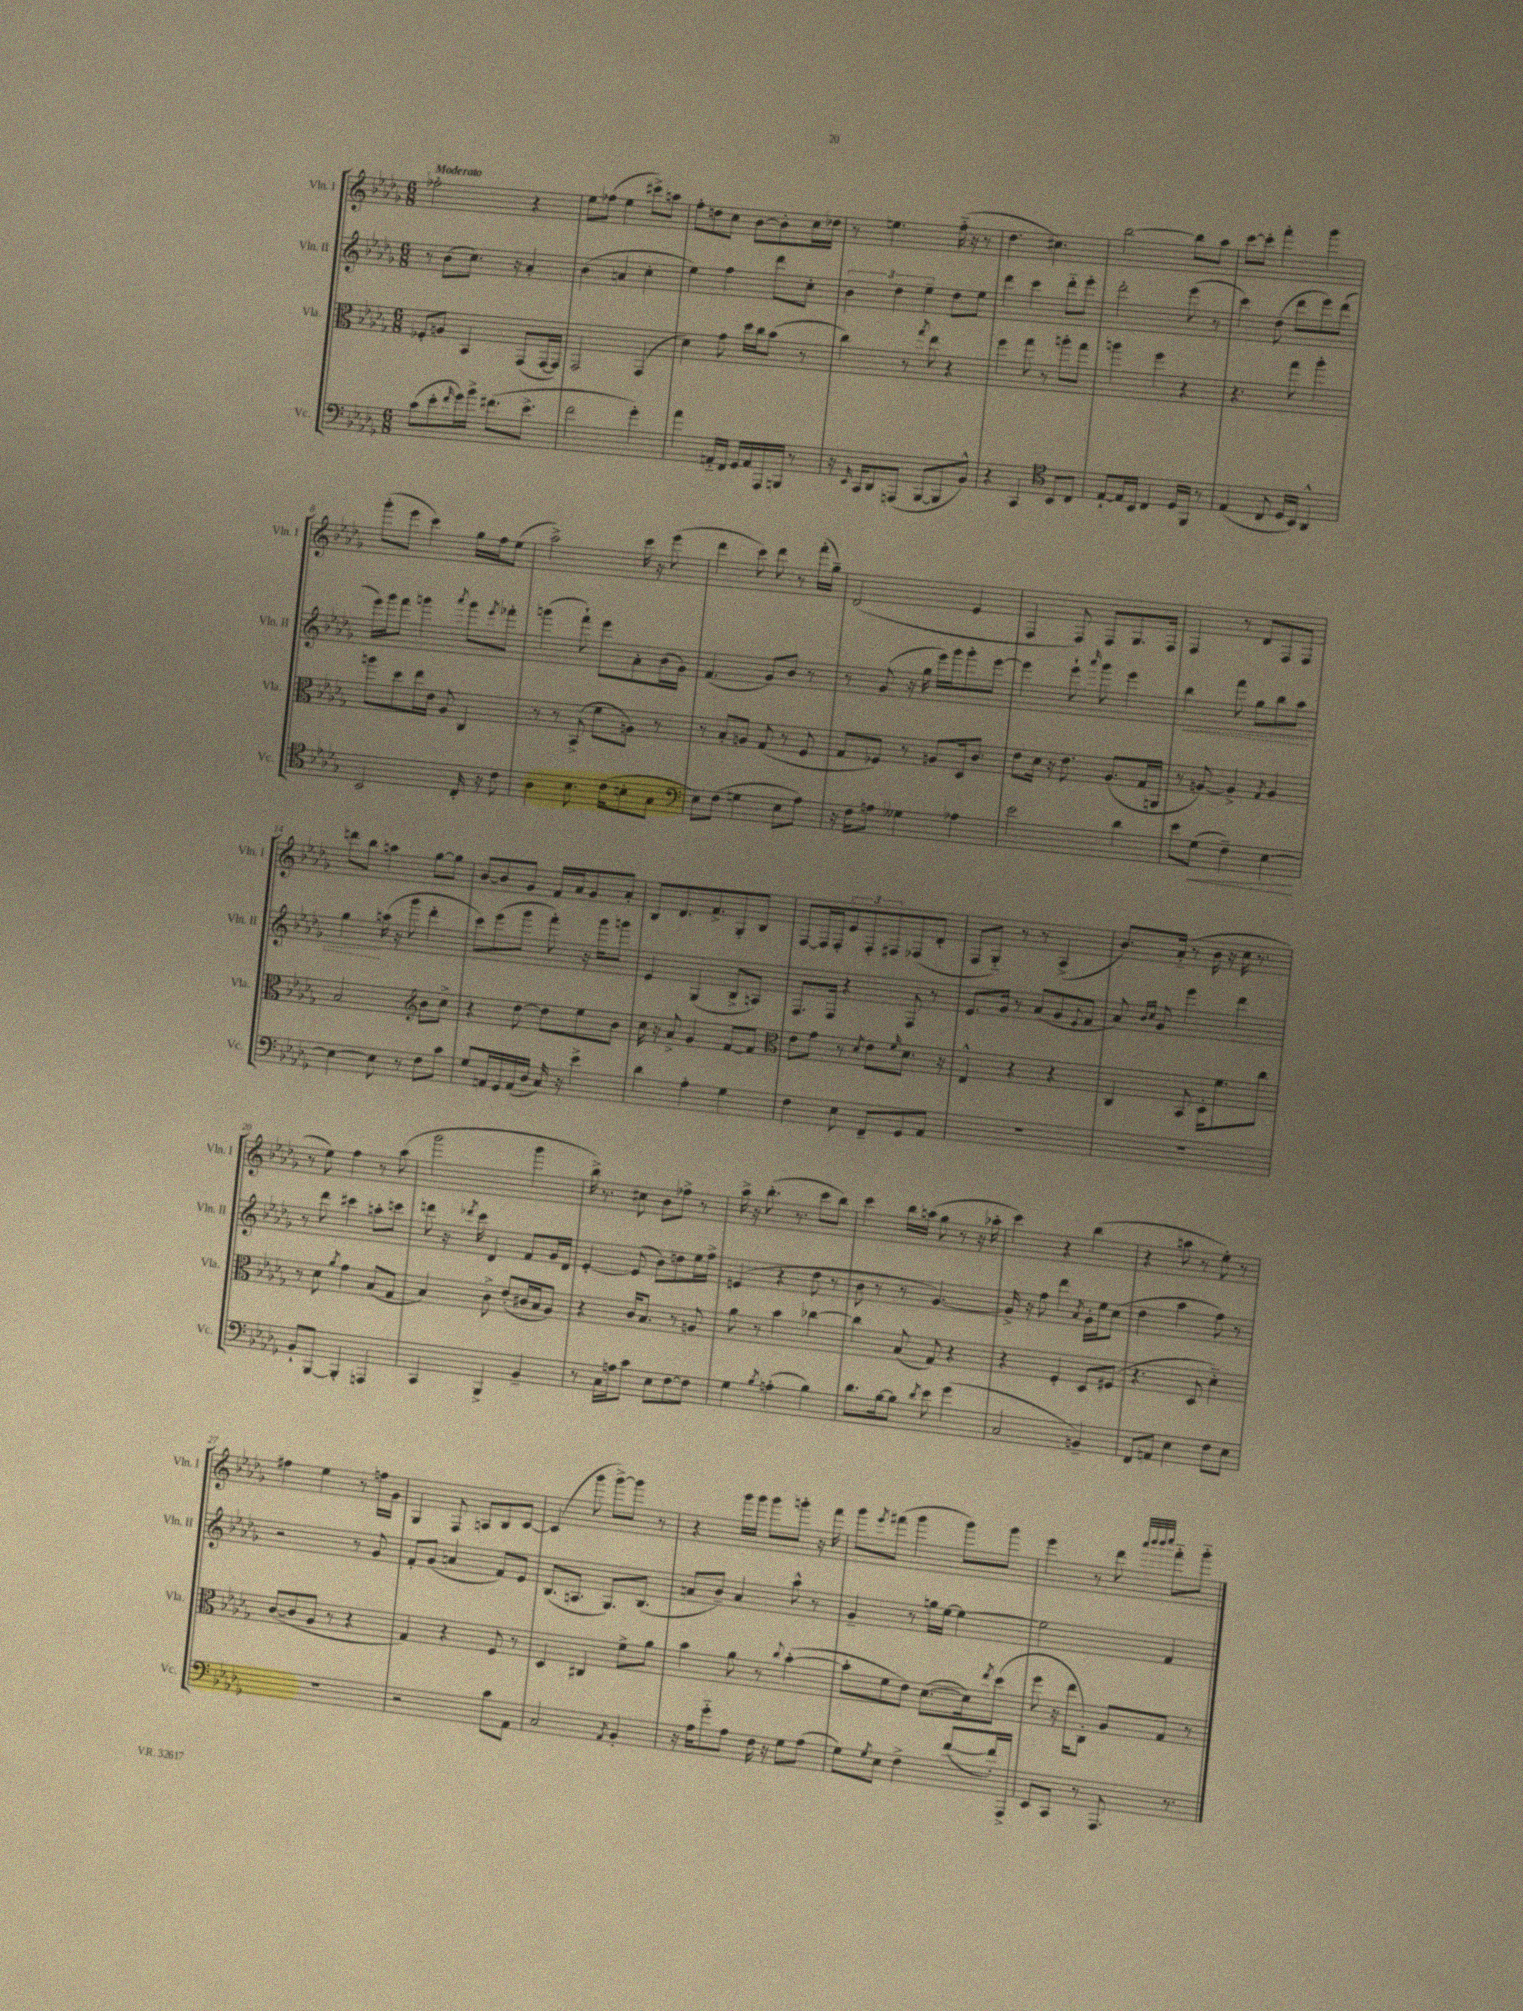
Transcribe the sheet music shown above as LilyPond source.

<<
\new StaffGroup <<
\new Staff = "s0" \with { instrumentName = "Vln. I" shortInstrumentName = "Vln. I" } {
    \clef treble \key des \major \numericTimeSignature \time 6/8 \tempo "Moderato"
    fes''2-. r4 |
    ees''8 fes''8( ees''4 cis'''8->) a''8 |
    f''8-. d''8 c''8 bes'8~ bes'8-. c''16 des''16 |
    r8 e''4. f''16-_( r16 r8 |
    des''4. cis''4.) |
    bes''2~ bes''8 aes''8 |
    c'''8~ c'''8-. f'''4-. ges'''4 |
    ges'''8-.( ees'''8 c'''4) ges''16 f''16 ees''8( |
    aes''2->) c'''16 r16 ees'''8( |
    des'''4 c'''8) des'''8 r8 f'''16-.( ges''16--) |
    des'2( ees'4 |
    f4 f8) f8 ges8. f16 |
    f4 r8 des'8 f8 f8 |
    d'''8 bes''8 a''4 ges''8~ ges''8 |
    bes'8~ bes'8 ges'8 f'16 aes'16 ges'8 aes'8-. |
    bes8 des'8. f'8.-> ges8-. bes8 |
    f8~ f16 f16-. \tuplet 3/2 { ees'8 f8-. fis8 } fes8( des'8-. |
    f8 ges8-_) r8 r8 aes4->( |
    bes'8.) aes'16-_( r8 bes'16 r16 c''16 r8. |
    r8 ees''8) f''4 r8 aes''8( |
    ges'''2 ges'''4 |
    bes''16->) r8. cis''8 bes'8 fes''8-> r8 |
    aes''16-> r16 bes''8.-.( r8. c'''8 bes''8) |
    c'''4 bes''16 a''16( ges''8 r8 r16 aes''16-. |
    c'''4) r4 bes''4( |
    r4 a''8 r8 ees''8-.) r8 |
    fis''4 ees''4 r8 f''16 ges'16 |
    ges4 f8 a8 bes8 c'8~ |
    c'4( ges'''8 ges'''8~->) ges'''8 r8 |
    r4 ges'''16 ges'''16 ges'''8 g'''8-. r16 f'''16 |
    ges'''8 \acciaccatura { ees'''8 } fis'''8( ges'''4 ges'''8) ges'''8 |
    ees'''4 r8 des'''8 \grace { aes'''32 bes'''32 bes'''32 c''''32 } f'''8-_ ges'''8-_ \bar "|." |
}
\new Staff = "s1" \with { instrumentName = "Vln. II" shortInstrumentName = "Vln. II" } {
    \clef treble \key des \major \numericTimeSignature \time 6/8
    r8 bes'8( c''8.) r16 aes'4-. |
    bes'4( a'4 c''4-. |
    ees''4) f''4 des'''8 c''8-. |
    \tuplet 3/2 { bes'4 des''4 ees''4-- } des''8 ees''8 |
    des'''4 c'''4 des'''8-_ ees'''8-. |
    des'''2-. ees'''8( r8 |
    c'''4) des''8( des'''8 ees'''8) des'''8( |
    ees'''16) ges'''16 f'''8 g'''4 \acciaccatura { aes'''8 } g'''8 \acciaccatura { ees'''8 } fes'''8-. |
    g'''4( f'''8-!) ees'''8 aes'8-. bes'16( ges'16) |
    f'4.( ges'8) bes'8 r8 |
    r8 ges'8( r16 ges''16 ees'''16) ges'''16 ges'''8-. ees'''8~ |
    ees'''4 ees'''8-! \grace { aes'''16 } ges'''8 ees'''4 |
    \once \override Hairpin.style = #'dashed-line bes''4\< f'''8 ges''8 bes''8 aes''8 |
    ges''4\! a''16( r16 ges'''8 des'''4-. |
    c'''8) ees'''8( ges'''8 f'''8-.) r16 ges'''16 g'''8 |
    ees'4 ges4( bes8-> a8) |
    f8. f16 r4 f8 r8 |
    ees'8. ges'16 r8 aes'8( ges'8 \appoggiatura { ees'8 } f'8 |
    aes'8) \grace { bes'16 c''16 } ges'8 ees'''4 des'''4 |
    r8 des'''8 cis'''4 a''8-. c'''8 |
    d'''8 r16 \acciaccatura { des'''8 } c'''16 des'4 f'8 ges'16 des'16 |
    ees'4~-. ees'8( bes'8) d''8 ees''16 f''16-> |
    e'4( r4 des''8 r8 |
    bes'8 r8 r8 ges'4.~) |
    ges'16-> r16 f''8 des'''4 \acciaccatura { aes'8 } ges'16-. ees''16 c''8( |
    des''4 aes''4 f''8) r8 |
    r2 r8 ges'8 |
    f'8-. ges'8( a'4 f'8) ees'8 |
    bes8.( a8. ges8.) bes8.( |
    a'8 bes'8--) a'4 aes''8-^ r8 |
    ges'4-- r8 g''16 ees''16~ ees''4~ |
    ees''2 f'4 \bar "|." |
}
\new Staff = "s2" \with { instrumentName = "Vla." shortInstrumentName = "Vla." } {
    \clef alto \key des \major \numericTimeSignature \time 6/8
    fes8-. a8 bes,4 ges,8( ges,16~ ges,16) |
    ges,2 ges,4( |
    des'4) ges'8 des''16 c''16 bes'8( r8 |
    c''4) r8 \acciaccatura { ges''8 } ees''8 r4 |
    f''4 ges''8 r8 a''8-. ges''8 |
    a''4 f''4 r4 |
    r4. ges''8 aes''4-. |
    a''8 des''8 ees''16 ees'16 aes8 c4 |
    r8 r8 bes,8->( f'8 a8) r8 |
    r8 bes8-. a8 ges8( r8 f8 |
    ges8 fes8) r8 a8 des16 c'8. |
    ees'8 des'16 r16 ees'8. aes8.( ges16 a,16 |
    r8 a8~) a4-> \acciaccatura { ges8 } a4 |
    bes2 \clef treble bes'8 c''8-> |
    r4 des''8~ des''8 ees''8 bes'8 |
    c''16 r16 aes'8-> ges'4 f'8~ f'8 |
    \clef alto ees'8 ges'8 r8 \acciaccatura { des'8 } ees'8 \grace { f'16 } des'8. r16 |
    ees4-^ r4 r4 |
    c4 bes,8 des16-. f'8. c''8 |
    r8 des'8 \acciaccatura { aes'8 } ges'4 bes8( ges8 |
    bes4) c'8-> ees'8-.( cis'16 bes16 aes8) |
    r4 c'16 bes8. r8 a8 |
    aes'8 r8 bes'4 ces''4~ |
    ces''4 bes8( ges8) r4 |
    r4 f4-. des8 fis8( |
    r4. des8 des'4-_) |
    c'8~( c'8 aes8 r8 r4 |
    ges4) r4 f8 r8 |
    des4 cis4 f'8-> aes'8 |
    bes'4 aes'8 r8 \appoggiatura { c''8 } bes'4~-.( |
    bes'8-. f'8 ees'8) des'8.~( des'16) \acciaccatura { ees''8 } des''8( |
    f''8 r16 ees''16 c8-.) aes8 ges8 r8 \bar "|." |
}
\new Staff = "s3" \with { instrumentName = "Vc." shortInstrumentName = "Vc." } {
    \clef bass \key des \major \numericTimeSignature \time 6/8
    c'8( ees'8-. \grace { f'16 } ges'16) bes'16-> fis'8.( ees'8.-> |
    f'2 ges'4-.) |
    aes'4 a,16-_ f,16 ges,16 a,16 aes,,16 b,,16 r8 |
    r16 \grace { ees,16 } c,16 des,8 a,,8( bes,,8~ bes,,8 bes,8-^) |
    r4 c,4 \clef tenor bes,8 c8 |
    ees8~-! ees16 bes,16 c4 des16 f,16 r8 |
    ees4( c8 des16 bes,16) aes,4-^ |
    bes,2 c16-. r16 c'8 |
    aes4 bes8. c'16( b8-. ges8 |
    \clef bass ees8) f8( g4 ees8 aes8) |
    r16 f16 a8 geses4 aes4 |
    ees'2 des'4 |
    ees'8 ges8\<( f4--) ees4~\! |
    ees4~ ees8 r8 f8 c'8 |
    ges8 a,16 ges,16 a,16( des16 c16) r16 ees'4-> |
    des'4 aes4-. ges4 |
    f4 ees8 f,8-- ges,8 aes,8 |
    R2. |
    R2. |
    bes,8-! bes,,8~ bes,,4-. a,,4 |
    c,4 bes,,4-> bes,4-- |
    r8 c16 a16 c'8 ees8 f8~ f8 |
    ges4 \acciaccatura { bes8 } a4-.( bes4) |
    des'8. bes16~ bes8 \acciaccatura { des'8 } ees'8 ges'4( |
    c2 b,4--) |
    f,8 a,8 ees4 f8 ees8 |
    R2. |
    r2 c'8 aes,8 |
    c2 \acciaccatura { aes,8 } bes,4-. |
    r16 aes16 ges'8-_ aes8 f16 r16 ges8 aes8( |
    ges8) \acciaccatura { ges8 } ees8 f4-> f'8~( f'16-.) aes,,16-> |
    ees,8 c,8 r8 aes,,8. r8. \bar "|." |
}
>>
>>
